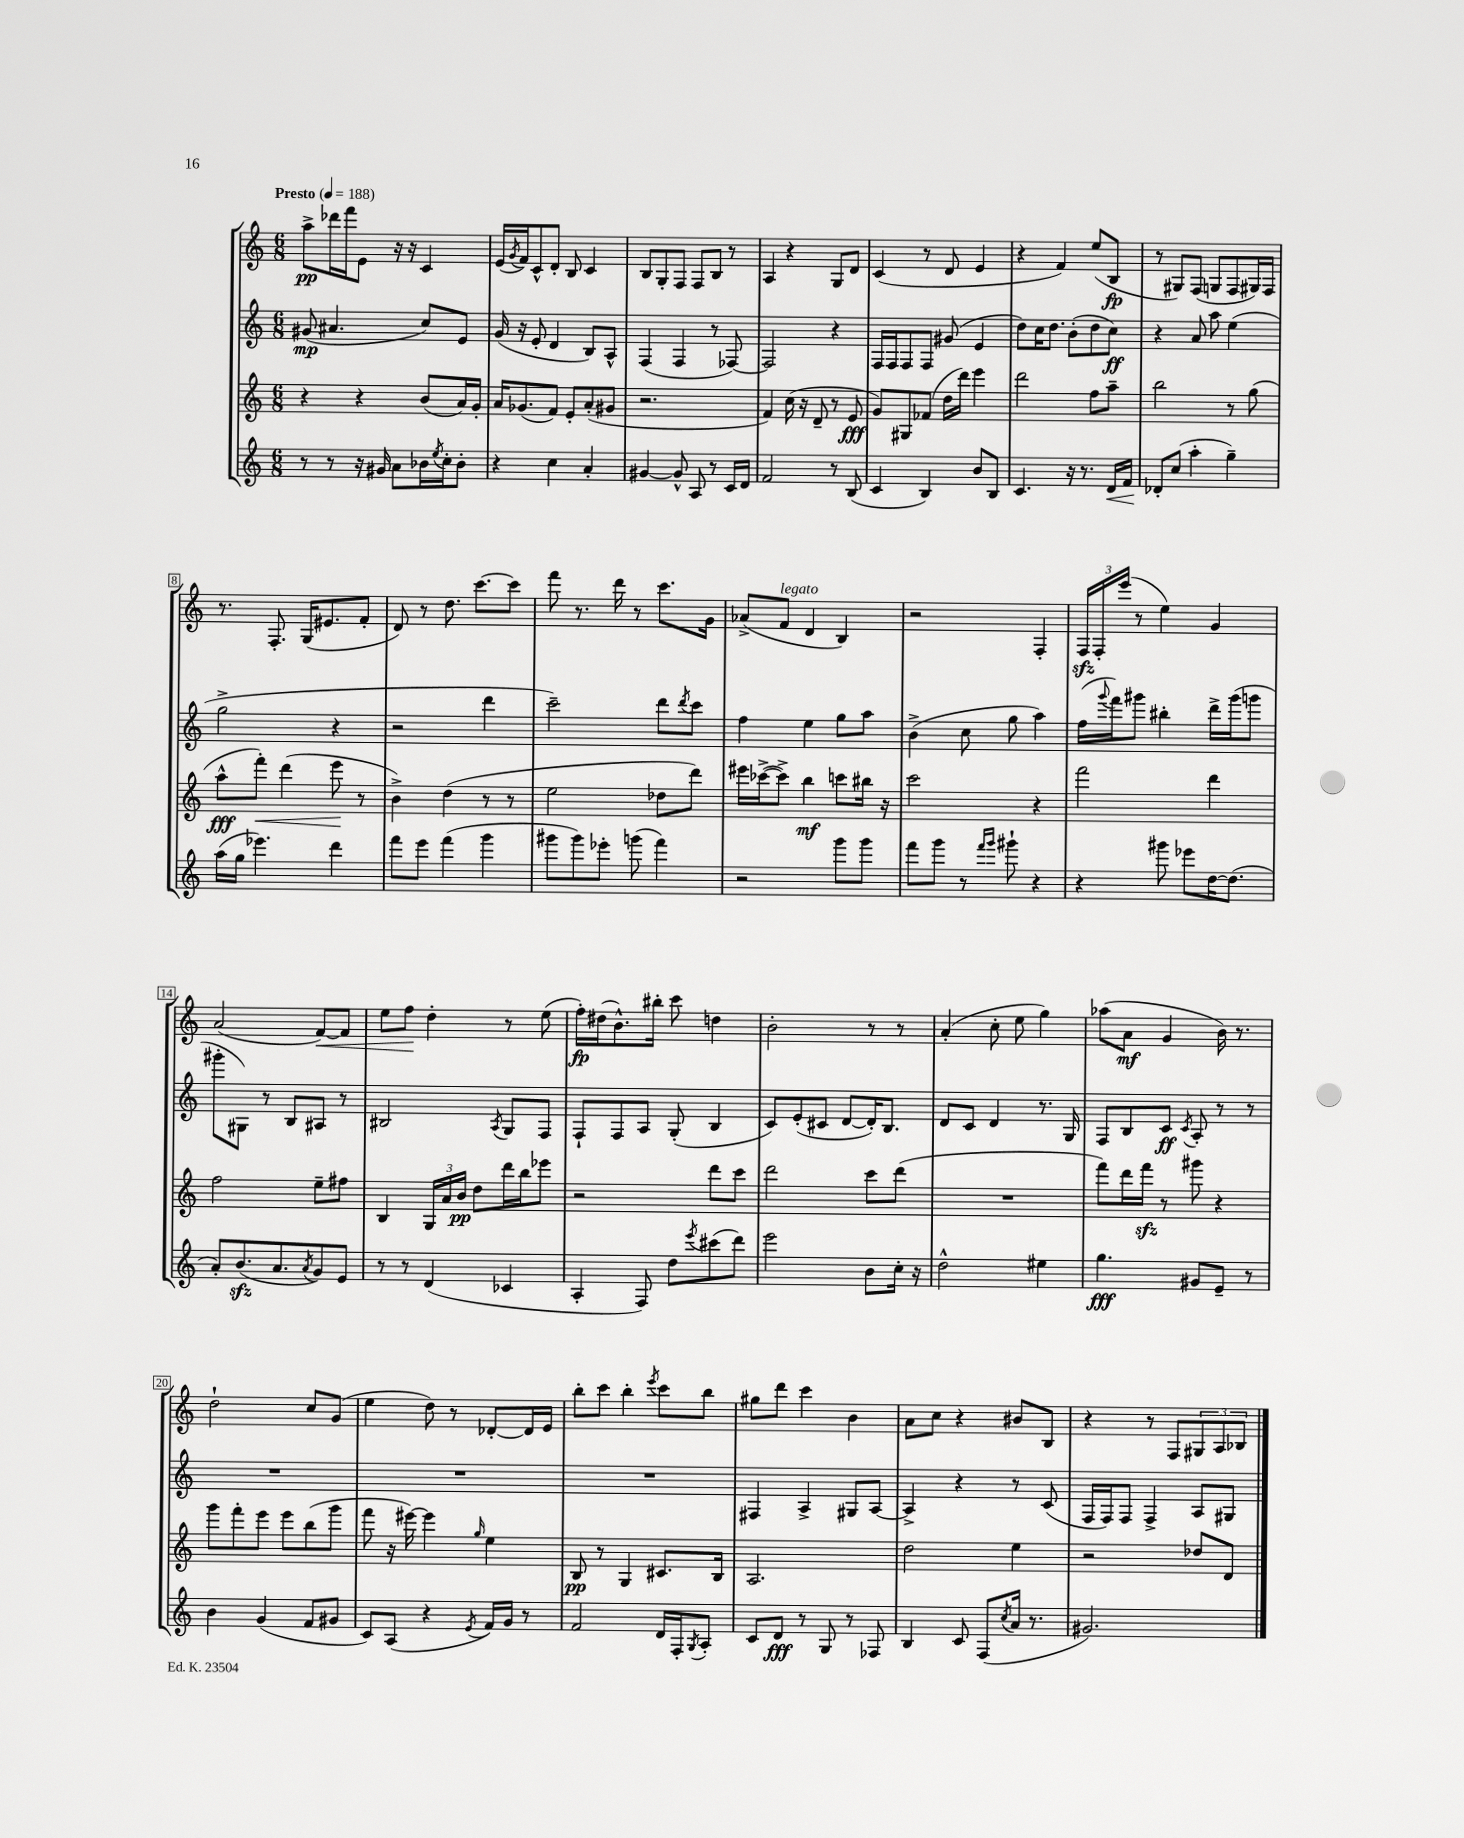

**kern	**dynam	**kern	**dynam	**kern	**dynam	**kern	**dynam
*part4	*part4	*part3	*part3	*part2	*part2	*part1	*part1
*staff4	*staff4	*staff3	*staff3	*staff2	*staff2	*staff1	*staff1
*clefG2	*	*clefG2	*	*clefG2	*	*clefG2	*
*k[]	*	*k[]	*	*k[]	*	*k[]	*
*M6/8	*	*M6/8	*	*M6/8	*	*M6/8	*
*MM188	*	*MM188	*	*MM188	*	*MM188	*
=1	=1	=1	=1	=1	=1	=1	=1
!	!	!	!	!	!	!LO:TX:a:B:t=Presto	!
8r	.	4r	.	(8g#X/	mp	8aa^\L	pp
8r	.	.	.	4.a#X/	.	16ddd-X\L	.
.	.	.	.	.	.	16fff\J	.
16r	.	4r	.	.	.	8e\J	.
16g#X/	.	.	.	.	.	.	.
8a\L	.	.	.	.	.	16r	.
.	.	.	.	.	.	16r	.
16b-X\L	.	(8b/L	.	8cc/L)	.	4c/	.
8qee/	.	.	.	.	.	.	.
16cc'\J	.	.	.	.	.	.	.
8b-'\J	.	16a/L)	.	8e/J	.	.	.
.	.	16g'/JJ	.	.	.	.	.
=2	=2	=2	=2	=2	=2	=2	=2
4r	.	16a/KL	.	(16g/	.	(16e/LL	.
.	.	.	.	.	.	8qg/	.
.	.	(8.g-X/	.	16r	.	16f/J)	.
.	.	.	.	8e'/	.	8c^^/	.
4cc\	.	8f/J)	.	4d/	.	8d'/J	.
.	.	8e'/L	.	.	.	8B/	.
4a'/	.	(8a'/	.	8B/L)	.	4c/	.
.	.	8g#X/J	.	8A^^/J	.	.	.
=3	=3	=3	=3	=3	=3	=3	=3
[4g#X/	.	2.r	.	(4F/	.	8B/L	.
.	.	.	.	.	.	8G'/	.
8g#^^/]	.	.	.	4F/	.	8F/J	.
8A/	.	.	.	.	.	8F/L	.
8r	.	.	.	8r	.	8B/J	.
16c/LL	.	.	.	[8F-X/)	.	8r	.
16d/JJ	.	.	.	.	.	.	.
=4	=4	=4	=4	=4	=4	=4	=4
2f/	.	4f/)	.	2F-/]	.	4A/	.
.	.	(16cc\	.	.	.	4r	.
.	.	16r	.	.	.	.	.
.	.	8d~/	.	.	.	.	.
8r	.	8r	.	4r	.	8G/L	.
(8B/	.	8e/	fff	.	.	8d/J	.
=5	=5	=5	=5	=5	=5	=5	=5
4c/	.	8g/L)	.	16F/LL	.	(4c/	.
.	.	.	.	16F/J	.	.	.
.	.	8G#X/	.	8F/	.	.	.
4B/)	.	(8f-X/J	.	8F/J	.	8r	.
.	.	16dd\LL	.	(8g#X/	.	8d/	.
.	.	16ddd\JJ)	.	.	.	.	.
8b/L	.	4eee\	.	4e/	.	4e/	.
8B/J	.	.	.	.	.	.	.
=6	=6	=6	=6	=6	=6	=6	=6
4.c/	.	2ddd\	.	8dd\L)	.	4r	.
.	.	.	.	16cc\K	.	.	.
.	.	.	.	8.dd\J	.	.	.
.	.	.	.	.	.	4f/)	.
16r	.	.	.	(8b'\L	.	.	.
8.r	.	.	.	.	.	.	.
.	.	8ff\L	.	8dd\	.	(8ee/L	.
!	!LO:HP:b	!	!	!	!	!	!
16d/LL	<	8aa~\J	.	8cc\J)	ff	8B/J	fp
16f/JJ	.	.	.	.	.	.	.
=7	=7	=7	=7	=7	=7	=7	=7
8d-X'/L	.	2bb\	.	4r	.	8r	.
(8cc/J	[	.	.	.	.	8G#X/L)	.
4aa'\	.	.	.	8a/	.	(8F/J	.
.	.	.	.	8aa\	.	8Gn/L	.
4gg~\)	.	8r	.	(4ee\	.	8F/	.
.	.	(8gg\	.	.	.	16G#X/L)	.
.	.	.	.	.	.	16F/JJ	.
!!LO:LB:g=z
=8	=8	=8	=8	=8	=8	=8	=8
(16aa\LL	.	8aa^^\L	fff	2gg^\	.	8.r	.
16gg\JJ	.	.	.	.	.	.	.
!	!	!	!LO:HP:b	!	!	!	!
4.eee-X\)	.	8fff'\J)	<	.	.	.	.
.	.	.	.	.	.	8.F'/	.
.	.	(4ddd\	.	.	.	.	.
.	.	.	.	.	.	(16G/KL	.
.	.	.	.	.	.	8.e#X/	.
4ddd\	.	8eee\	.	4r	.	.	.
.	.	8r	[	.	.	8f'/J	.
=9	=9	=9	=9	=9	=9	=9	=9
8fff\L	.	4b^\)	.	2r	.	8d/)	.
8eee\J	.	.	.	.	.	8r	.
(4fff\	.	(4dd\	.	.	.	8.dd\	.
.	.	.	.	.	.	[8.ccc\L	.
4ggg\	.	8r	.	4ddd\	.	.	.
.	.	8r	.	.	.	8ccc\J]	.
=10	=10	=10	=10	=10	=10	=10	=10
8ggg#X\L	.	2ee\	.	2ccc~\)	.	8fff\	.
8ggg#\)	.	.	.	.	.	8.r	.
8eee-X'\J	.	.	.	.	.	.	.
.	.	.	.	.	.	16ddd\	.
(8gggn\	.	.	.	.	.	8r	.
4fff\)	.	8dd-X\L	.	8ddd\L	.	8.ccc\L	.
.	.	.	.	8qddd/	.	.	.
.	.	8ddd\J)	.	8ccc\J	.	.	.
.	.	.	.	.	.	16g\Jk	.
=11	=11	=11	=11	=11	=11	=11	=11
2r	.	16eee#X\LL	.	4ff\	.	(8a-X^/L	.
.	.	([16ccc-X^\J	.	.	.	.	.
!	!	!	!	!	!	!LO:TX:a:i:t=legato	!
.	.	8ccc-^\J])	.	.	.	8f/J	.
.	.	4bb\	mf	4ee\	.	4d/	.
8ggg\L	.	8cccn\L	.	8gg\L	.	4B/)	.
8ggg\J	.	16bb#X\Jk	.	8aa\J	.	.	.
.	.	16r	.	.	.	.	.
=12	=12	=12	=12	=12	=12	=12	=12
8fff\L	.	2ccc\	.	(4b^\	.	2r	.
8ggg\J	.	.	.	.	.	.	.
8r	.	.	.	8cc\	.	.	.
16qqfff/LL	.	.	.	.	.	.	.
16qqggg/JJ	.	.	.	.	.	.	.
8ggg#X`\	.	.	.	8gg\	.	.	.
4r	.	4r	.	4aa\)	.	4F'/	.
=13	=13	=13	=13	=13	=13	=13	=13
4r	.	2fff\	.	(16ff\LL	.	24Fzz/LL	.
.	.	.	.	.	.	24F'/	.
.	.	.	.	8qqggg/	.	.	.
.	.	.	.	16fff\J)	.	.	.
.	.	.	.	.	.	(24eee/JJ	.
.	.	.	.	8ggg#X\J	.	8r	.
8ggg#X\	.	.	.	4bb#X'\	.	4ee\)	.
8eee-X\L	.	.	.	.	.	.	.
[16dd\K	.	4ddd\	.	16ddd^\LL	.	4g/	.
(8.dd\J]	.	.	.	(16ggg#\J	.	.	.
.	.	.	.	8gggn\J	.	.	.
!!LO:LB:g=z
=14	=14	=14	=14	=14	=14	=14	=14
8a'/L)	.	2ff\	.	8ggg#X'\L	.	(2a/	.
(8.bzz/	.	.	.	8G#X\J)	.	.	.
.	.	.	.	8r	.	.	.
8.a/	.	.	.	.	.	.	.
.	.	.	.	8B/L	.	.	.
8qa/	.	.	.	.	.	.	.
!	!	!	!	!	!	!	!LO:HP:b
8g/)	.	8ee~\L	.	8A#X/J	.	[8f/L)	<
8e/J	.	8ff#X\J	.	8r	.	8f/J]	.
=15	=15	=15	=15	=15	=15	=15	=15
8r	.	4B/	.	2B#X/	.	8ee\L	.
8r	.	.	.	.	.	8ff\J	.
(4d/	.	24G/LL	.	.	.	4dd'\	[
.	.	24a/	.	.	.	.	.
.	.	24b/JJ	pp	.	.	.	.
.	.	8dd\L	.	.	.	.	.
.	.	.	.	8qA/	.	.	.
4c-X/	.	16ddd\L	.	8G/L	.	8r	.
.	.	16bb\J	.	.	.	.	.
.	.	8eee-X\J	.	8F/J	.	(8ee\	.
=16	=16	=16	=16	=16	=16	=16	=16
4A'/	.	2r	.	8F`/L	.	16ff'\LL)	fp
.	.	.	.	.	.	(16dd#X\J	.
.	.	.	.	8F/	.	8.b^^\)	.
8F/)	.	.	.	8A/J	.	.	.
.	.	.	.	.	.	16bb#X'\Jk	.
8dd\L	.	.	.	(8G'/	.	8ccc\	.
8qeee/	.	.	.	.	.	.	.
(8ccc#X\	.	8ddd\L	.	4B/	.	4ddn\	.
8ddd\J)	.	8ccc\J	.	.	.	.	.
=17	=17	=17	=17	=17	=17	=17	=17
2eee\	.	2ddd\	.	8c/L)	.	2b'\	.
.	.	.	.	(8e'/	.	.	.
.	.	.	.	8c#X/J	.	.	.
.	.	.	.	[8d/L	.	.	.
8b\L	.	8ccc\L	.	16d'/K])	.	8r	.
.	.	.	.	8.B/J	.	.	.
16cc'\Jk	.	(8ddd\J	.	.	.	8r	.
16r	.	.	.	.	.	.	.
=18	=18	=18	=18	=18	=18	=18	=18
2dd^^\	.	2.r	.	8d/L	.	(4a'/	.
.	.	.	.	8c/J	.	.	.
.	.	.	.	4d/	.	8cc'\	.
.	.	.	.	.	.	8ee\	.
4ee#X\	.	.	.	8.r	.	4gg\)	.
.	.	.	.	16G/	.	.	.
=19	=19	=19	=19	=19	=19	=19	=19
4.gg\	fff	8fff\L)	.	8F/L	.	(8aa-X\L	.
.	.	16ddd\L	.	8B/	.	8a\J	mf
.	.	16fffzz\JJ	.	.	.	.	.
.	.	8r	.	8c/J	ff	4g/	.
.	.	.	.	8qc/	.	.	.
8g#X/L	.	8ggg#X\	.	8A'/	.	.	.
8e~/J	.	4r	.	8r	.	16b\)	.
.	.	.	.	.	.	8.r	.
8r	.	.	.	8r	.	.	.
!!LO:LB:g=z
=20	=20	=20	=20	=20	=20	=20	=20
4b\	.	8ggg\L	.	2.r	.	2dd`\	.
.	.	8fff'\	.	.	.	.	.
(4g/	.	8eee\J	.	.	.	.	.
.	.	8eee\L	.	.	.	.	.
8f/L	.	(8bb\	.	.	.	8cc/L	.
8g#X/J	.	8ggg\J	.	.	.	(8g/J	.
=21	=21	=21	=21	=21	=21	=21	=21
8c/L)	.	8fff\	.	2.r	.	4ee\	.
(8A/J	.	16r	.	.	.	.	.
.	.	[16eee#X\)	.	.	.	.	.
4r	.	4eee#\]	.	.	.	8dd\)	.
.	.	.	.	.	.	8r	.
8qe/	.	16qqgg/	.	.	.	.	.
16f/LL)	.	4ee\	.	.	.	[8d-X'/L	.
16g/JJ	.	.	.	.	.	.	.
8r	.	.	.	.	.	16d-/L]	.
.	.	.	.	.	.	16e/JJ	.
=22	=22	=22	=22	=22	=22	=22	=22
2f/	.	8B/	pp	2.r	.	8bb'\L	.
.	.	8r	.	.	.	8ccc\J	.
.	.	4G/	.	.	.	4bb'\	.
.	.	.	.	.	.	8qeee/	.
16d/LL	.	8.c#X/L	.	.	.	8ccc\L	.
16F'/J	.	.	.	.	.	.	.
8qG/	.	.	.	.	.	.	.
8A'/J	.	.	.	.	.	8bb\J	.
.	.	16B/Jk	.	.	.	.	.
=23	=23	=23	=23	=23	=23	=23	=23
8c/L	.	2.A/	.	4F#X/	.	8gg#X\L	.
8d/J	fff	.	.	.	.	8ddd\J	.
8r	.	.	.	4A^/	.	4ccc\	.
8G/	.	.	.	.	.	.	.
8r	.	.	.	8G#X/L	.	4b\	.
8F-X/	.	.	.	[8A/J	.	.	.
=24	=24	=24	=24	=24	=24	=24	=24
4B/	.	2dd\	.	4A^/]	.	8a\L	.
.	.	.	.	.	.	8cc\J	.
8c/	.	.	.	4r	.	4r	.
(8F/L	.	.	.	.	.	.	.
8qcc/	.	.	.	.	.	.	.
16a/Jk	.	4ee\	.	8r	.	8b#X/L	.
8.r	.	.	.	.	.	.	.
.	.	.	.	(8c/	.	8B/J	.
=25	=25	=25	=25	=25	=25	=25	=25
2.g#X/)	.	2r	.	16F/LL	.	4r	.
.	.	.	.	16F/J)	.	.	.
.	.	.	.	8F/J	.	.	.
.	.	.	.	4F^/	.	8r	.
.	.	.	.	.	.	8F/L	.
.	.	8dd-X/L	.	8A/L	.	12G#X/	.
.	.	.	.	.	.	12A/	.
.	.	8d/J	.	8G#X/J	.	.	.
.	.	.	.	.	.	12B-X/J	.
==	==	==	==	==	==	==	==
*-	*-	*-	*-	*-	*-	*-	*-
